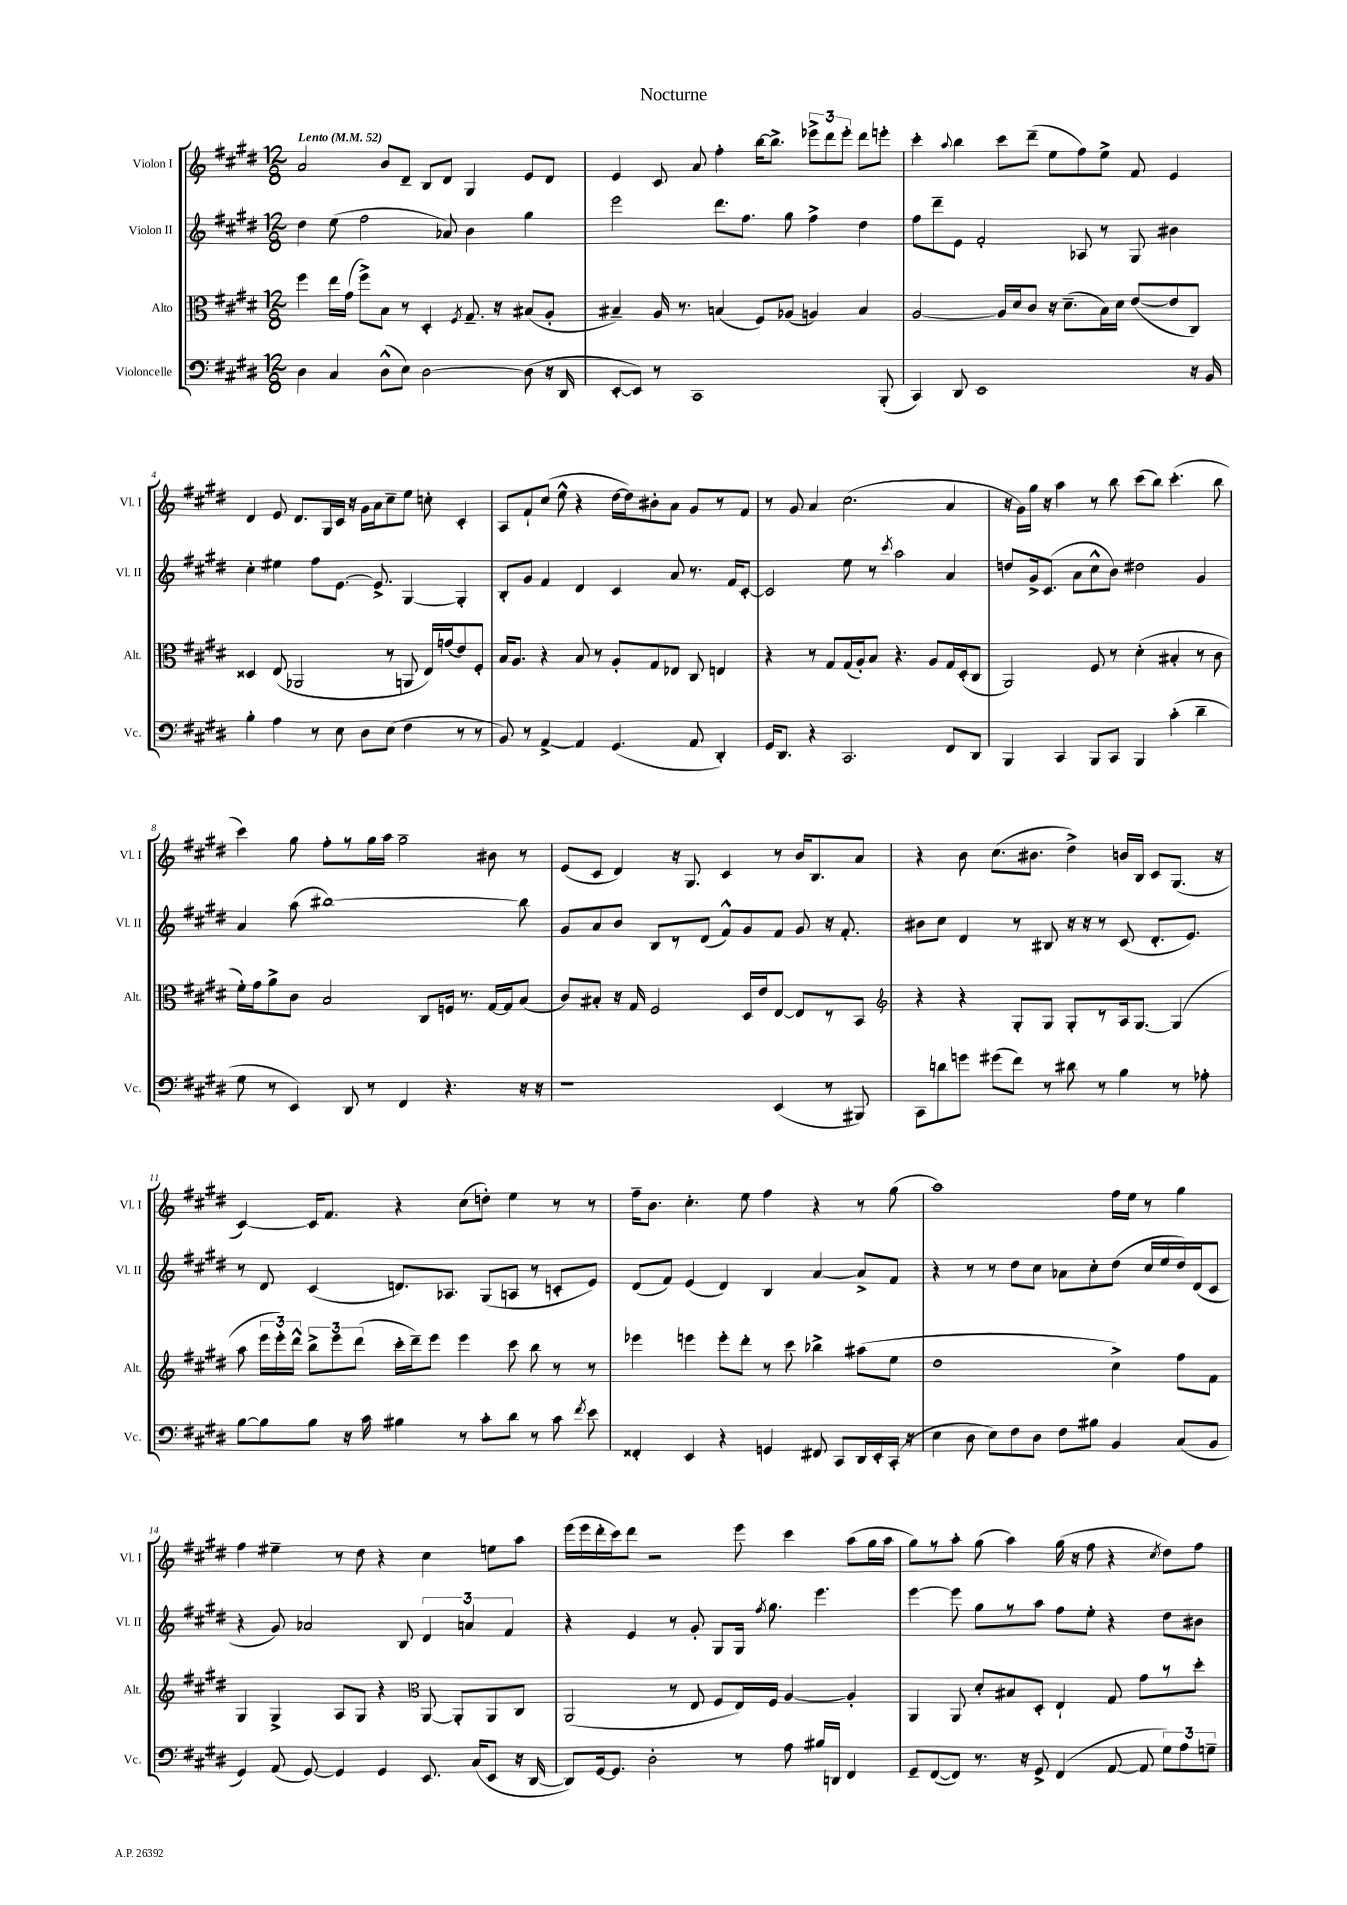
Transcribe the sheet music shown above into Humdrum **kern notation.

**kern	**kern	**kern	**kern
*staff4	*staff3	*staff2	*staff1
*clefF4	*clefC3	*clefG2	*clefG2
*k[f#c#g#d#]	*k[f#c#g#d#]	*k[f#c#g#d#]	*k[f#c#g#d#]
*M12/8	*M12/8	*M12/8	*M12/8
*MM52	*MM52	*MM52	*MM52
4D#	4ff#	4dd#	2a
4C#	16ee	(8ee	.
.	(16g#	.	.
.	8ff#^)	2ff#	.
(8D#^^	8B	.	8b
8E)	8r	.	8d#~
[2D#	4D#'	.	8B
.	.	8a-)	8d#
.	8qF#	.	.
.	8.G#~	4b	4G#
.	16r	.	.
(8D#]	(8B#	4gg#	8e
16r	8A'	.	8d#
16DD#	.	.	.
=	=	=	=
[8EE'	4B#~)	2eee	4e
8EE])	.	.	.
8r	16A	.	8c#
.	8.r	.	.
1CC#	.	.	8a
.	(4B	8.ddd#	4ff#'
.	.	8.ff#	.
.	8F#)	.	[16bb
.	.	.	8.bb^]
.	(8A-	8gg#	.
.	4A)	4ff#^	12eee-^
.	.	.	12ddd#
.	.	.	12eee-'
.	4B	4dd#	8ddd#
(8BBB'	.	.	8eee'
=	=	=	=
4CC#)	[2A	8ff#	4ccc#'
.	.	8ddd#~	.
.	.	.	8qqaa
8DD#	.	8e	4bb
1EE	.	2f#'	.
.	16A]	.	8ccc#
.	16d#	.	.
.	8c#	.	(8ddd#~
.	16r	.	8ee
.	(8.d#~	.	.
.	.	8A-	8ff#)
.	16B)	8r	8ee^
.	16d#	.	.
.	([8e	8G#	8f#
.	8e]	4b#	4e
16r	8C#)	.	.
16BB	.	.	.
=	=	=	=
4B'	4D##	4cc#'	4d#
4A	(8E	4ee#	8e
.	2AA-	.	8.d#
8r	.	8ff#	.
.	.	.	16G#
8E	.	[8.e	16c#
.	.	.	16r
8D#	.	.	16g#
.	.	8.e^]	16a
(8E	8r	.	8cc#~
4F#	8AA	[4G#	8ee
.	16E)	.	8cc'
.	(16g	.	.
8r	8e)	4G#']	4c#'
8r	8F#'	.	.
=	=	=	=
8BB)	16B	8B'	8A
.	8.A	.	.
8r	.	8g#	8f#`
[4AA^	4r	4f#	(8cc#
.	.	.	8ee^^
4AA]	8B	4d#	4r
.	8r	.	.
(4.GG#	8A'	4c#	[16dd#
.	.	.	16dd#])
.	8G#	.	8b#'
.	8E-	8a	8a
8AA	8C#	8.r	8g#
4DD#')	4E	.	8r
.	.	16f#	.
.	.	[8c#'	8f#
=	=	=	=
16GG#	4r	2c#]	8r
8.DD#	.	.	.
.	.	.	8g#
4r	8r	.	4a
.	8G#	.	.
2.CC#	(16G#	8ee	(2.cc#
.	16A')	.	.
.	8B	8r	.
.	.	8qccc#	.
.	4.r	2aa	.
.	8A	.	.
8FF#	16G#	4a	4a
.	(16D#'	.	.
8DD#	8C#	.	.
=	=	=	=
4BBB	2AA)	8dd	16r
.	.	.	16g#)
.	.	16g#^	16gg#
.	.	(8.c#	16r
4CC#	.	.	4aa
.	.	8a	.
8BBB	8F#	8cc#^^	8r
8CC#	8r	8b)	8bb
4BBB	(4d#'	2dd#	(8ccc#
.	.	.	8bb)
(4c#'	4B#'	.	(4.ccc#'
4d#~	8r	4g#	.
.	8c#	.	8bb
=	=	=	=
8G#	16f#')	4a	4ccc#)
.	16g#	.	.
8r	8a^	.	.
4EE)	8c#	(8aa	8gg#
.	2B	[1bb#)	8ff#'
8DD#	.	.	8r
8r	.	.	16gg#
.	.	.	16aa
4FF#	.	.	2gg#~
.	8C#	.	.
4.r	16F	.	.
.	8.r	.	.
.	[16G#	.	8b#
.	16G#]	.	.
16r	(8B	8bb#]	8r
16r	.	.	.
=	=	=	=
1r	8c#)	8g#	(8e
.	8B#'	8a	8c#
.	16r	8b	4d#)
.	16G#	.	.
.	2F#	8B	.
.	.	8r	16r
.	.	.	8.G#
.	.	(8d#	.
.	.	8f#^^)	4c#
.	16D#	8g#	.
.	16e	.	.
(4EE	[8E	8f#	8r
.	8E]	8g#	16b
.	.	.	8.B
8r	8r	16r	.
.	.	8.f#'	.
8BBB#)	8BB	.	8a
=	=	=	=
*	*clefG2	*	*
8CC#	4r	8b#	4r
8d	.	8cc#	.
8g	4r	4d#	8b
(8g#	.	.	(8.cc#
8f#)	8G#'	8r	.
.	.	.	8.b#
8r	8G#	8B#	.
8d#	8G#'	16r	4dd#^)
.	.	16r	.
8r	8r	8r	.
4B	16A	(8c#	16b
.	[8.G#	.	16B
.	.	8.d#'	8c#
8r	(4G#]	.	(8.G#
.	.	8.e)	.
8A-'	.	.	.
.	.	.	16r
=	=	=	=
[8B	8aa	8r	[4c#)
8B]	24eee	8d#	.
.	24eee')	.	.
.	24ddd#^^	.	.
8B	12bb^	(4c#	16c#]
.	.	.	8.f#
.	12eee	.	.
16r	.	.	.
.	(12ddd#	.	.
16c#	.	.	.
4B#	16ccc#'	8.d)	4r
.	16ddd#~)	.	.
.	8eee	.	.
.	.	8.A-	.
8r	4eee	.	(8cc#
8c#'	.	(8G#	8dd')
8d#	8ccc#	8A	4ee
8r	8bb	8r	.
8c#	8r	8c'	8r
8qf#	.	.	.
8e	8r	8e)	8r
=	=	=	=
4FF##'	4eee-	(8d#	16ff#~
.	.	.	8.b
.	.	8f#)	.
4EE	4eee	(4e	4.cc#'
4r	8eee'	4d#)	.
.	8ddd#'	.	8ee
4GG	8r	4B	4ff#
.	8ccc#	.	.
8FF#	4bb-^	[4a	4r
8CC#	.	.	.
16DD#	(8aa#	8a^]	8r
16EE'	.	.	.
(16CC#'	8ee	8f#	(8gg#
16r	.	.	.
=	=	=	=
4E	1dd#	4r	1aa)
8D#	.	8r	.
8E)	.	8r	.
8F#	.	8dd#	.
8D#	.	8cc#	.
8F#	.	8a-	.
8B#	.	8cc#'	.
4BB	4cc#^)	(8dd#	16ff#
.	.	.	16ee
.	.	16cc#	8r
.	.	16ee	.
(8C#	8ff#	16dd#)	4gg#
.	.	(16d#	.
8BB	8f#	8c#	.
=	=	=	=
4GG#)	4G#	4r	4ff#
(8AA	4G#^	8g#)	4ee#~
[8GG#)	.	2a-	.
4GG#]	8A	.	8r
.	8G#	.	8dd#
4GG#	4r	.	4r
.	.	8B	.
*	*clefC3	*	*
8.EE	[8AA	6d#	4cc#
.	8AA']	.	.
.	.	6a	.
(16C#	.	.	.
8EE	8AA	.	8ee
.	.	6f#	.
16r	8C#	.	8aa
[16DD#	.	.	.
=	=	=	=
8DD#])	(2AA	4r	(16eee
.	.	.	16eee
[16GG#	.	.	16ddd#'
8.GG#]	.	.	16ccc#)
.	.	4e	8ddd#
2D#'	.	.	2r
.	8r	8r	.
.	8E	8g#'	.
.	8F#	8G#	.
8r	16E)	16G#	8eee
.	.	8qff#	.
.	16F#	8.gg#	.
8A	[4A	.	4ccc#
16B#	.	4.eee	.
16DD	.	.	.
4FF#	4A']	.	(8aa
.	.	.	16gg#
.	.	.	16aa
=	=	=	=
8GG#~	4AA	[4eee	8gg#)
([8FF#	.	.	8r
8FF#])	8AA	8eee]	8aa'
8.r	8d#'	8gg#	(8gg#
.	8B#	8r	4aa)
16r	.	.	.
8GG#^	8D#'	8aa	.
(4FF#	4E`	8ff#	(16gg#
.	.	.	16r
.	.	8ee'	8ff#
[8AA	8G#	4r	4r
8AA]	8g#	.	.
.	.	.	8qcc#
12G#)	8r	8dd#	8dd#)
12A	.	.	.
.	8dd#'	8b#	8ff#
12G~	.	.	.
==	==	==	==
*-	*-	*-	*-
